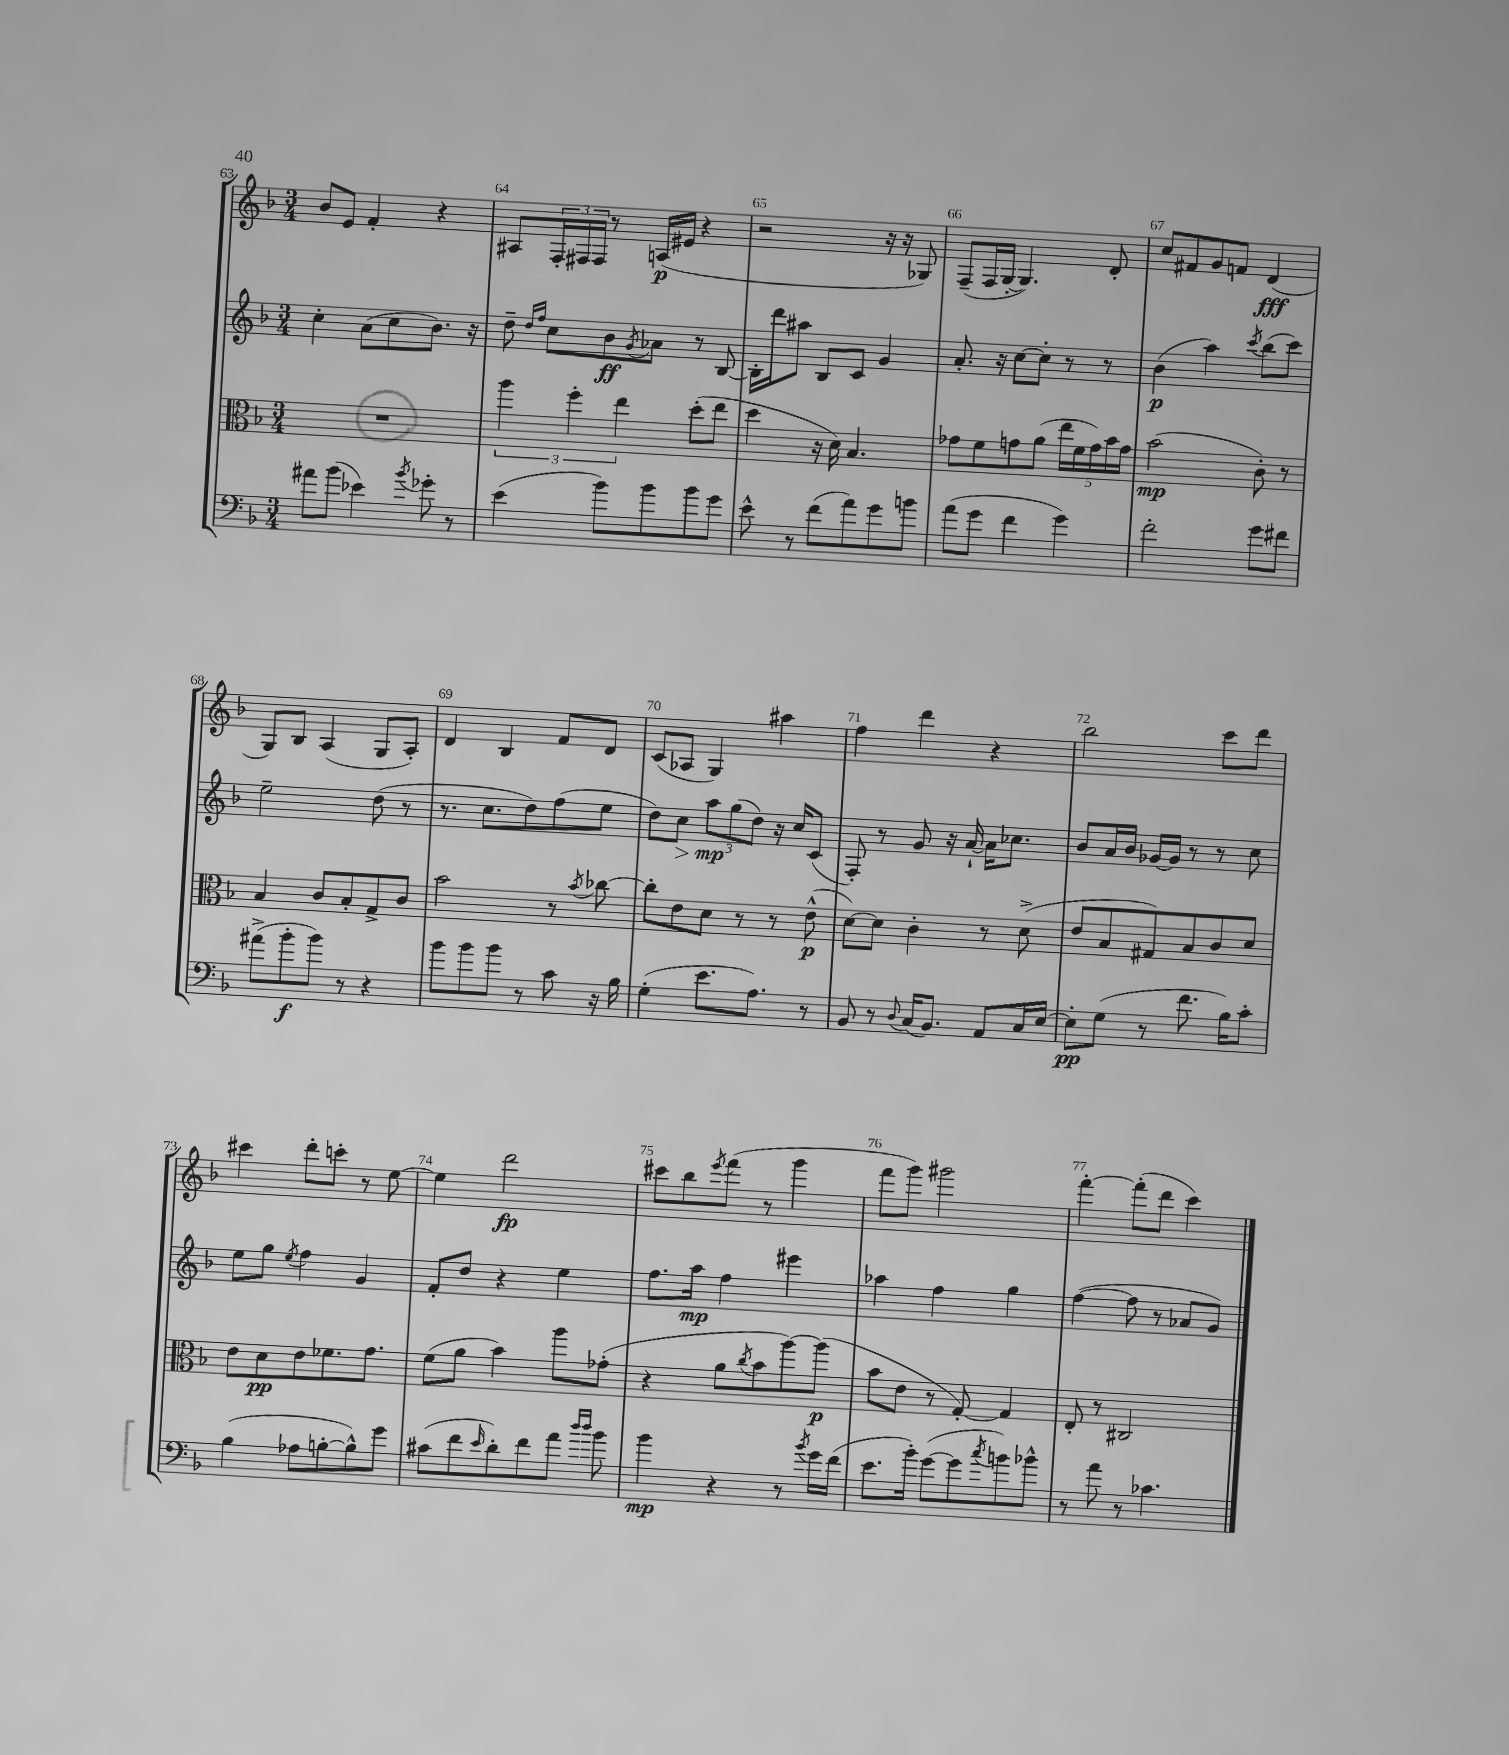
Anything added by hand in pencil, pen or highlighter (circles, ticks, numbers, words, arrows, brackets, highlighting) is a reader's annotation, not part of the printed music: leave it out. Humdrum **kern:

**kern	**kern	**kern	**kern
*staff4	*staff3	*staff2	*staff1
*clefF4	*clefC3	*clefG2	*clefG2
*k[b-]	*k[b-]	*k[b-]	*k[b-]
*M3/4	*M3/4	*M3/4	*M3/4
8a#	2.r	4cc'	8b-
(8b-	.	.	8e
4e-)	.	(8a	4f'
.	.	8cc	.
8qb-	.	.	.
8g-'	.	8.b-)	4r
8r	.	.	.
.	.	16r	.
=	=	=	=
(4e	6aa	8dd~	8A#
.	.	16qqdd	.
.	.	16qqff	.
.	.	8cc	24F'
.	6ff'	.	24F#
.	.	.	24F#
8b-)	.	8b-	8r
.	6ee	.	.
.	.	8qg	.
8b-	.	8a-	(16A
.	.	.	16e#
8b-	(8dd'	8r	4r
8g	8ee	[8B-	.
=	=	=	=
8e^^	4dd	16B-']	2r
.	.	16ddd	.
8r	.	8aa#	.
(8f	16r	8B-	.
.	16d)	.	.
8a)	4.B-	8c	.
8g	.	4g	16r
.	.	.	16r
8b	.	.	8G-)
=	=	=	=
(8a	8g-	8.a'	(8F~
8g	8f	.	16F
.	.	16r	[16G'
4f	8g	[8cc	4.G])
.	(8a	8cc']	.
4g)	20ee	8r	.
.	20f	.	.
.	20g)	.	.
.	.	8r	8d'
.	20b-	.	.
.	20g	.	.
=	=	=	=
2f'	(2b-	(4b-	8cc
.	.	.	8f#
.	.	4aa)	8g
.	.	.	8f
.	.	8qccc	.
8g	8c')	(8bb-	(4d
8f#	8r	8ccc)	.
=	=	=	=
(8a#^	4B-	2ee~	8G)
8b-'	.	.	8B-
8b-)	8c	.	(4A
8r	8B-'	.	.
4r	8G^	(8dd	8G
.	8c	8r	8A')
=	=	=	=
8b-	2b-	8.r	4d
8b-	.	.	.
.	.	8.cc	.
8b-	.	.	4B-
8r	.	8dd)	.
8c	8r	(8ff	8f
.	8qb-	.	.
16r	[8cc-	8ee	8d
16B-	.	.	.
=	=	=	=
(4G'	8cc-']	8dd)	(8c
.	8e	8cc	8A-
8.e	8d	12aa	4G)
.	.	(12gg	.
.	8r	.	.
.	.	12dd)	.
8.A)	.	.	.
.	8r	16r	4aa#
.	.	16cc	.
8r	(8e^^	(8c	.
=	=	=	=
8BB-	[8d)	8F')	4ff
8r	8d]	8r	.
8qqD	.	.	.
(16C	4c'	8g	4ddd
8.BB-)	.	.	.
.	.	16r	.
.	.	[16a`	.
8AA	8r	16a]	4r
.	.	8.cc-	.
16C	(8d^	.	.
[16E	.	.	.
=	=	=	=
8E']	8e	8b-	2bb-
(8G	8B-	16a	.
.	.	16b-	.
8r	8G#)	[16g-	.
.	.	16g-]	.
8.f	8B-	8r	.
.	8c	8r	8ccc
16B-)	.	.	.
8c'	8d	8cc	8ddd
=	=	=	=
(4B-	8e	8ee	4ccc#
.	8d	8gg	.
.	.	8qee	.
8A-	8e	4ff	8ddd'
[8B'	8.f-	.	8ccc'
8B^^])	.	4g	8r
.	8.g	.	.
8g	.	.	[8ee
=	=	=	=
(8c#	(8f	8f'	4ee]
8f	8a	8dd	.
16qqe	.	.	.
8d')	4b-)	4r	2ddd
8f	.	.	.
8a	8aa	4ee	.
16qqdd	.	.	.
16qqdd	.	.	.
8b-	(8g-'	.	.
=	=	=	=
4b-	4r	8.ff	8ccc#
.	.	.	8bb-
.	.	16aa	.
.	.	.	8qeee
4r	8a	4ff	(8fff
.	8qcc	.	.
.	8b-	.	8r
8r	[8aa)	4eee#	4ggg
8qb-	.	.	.
16g	(8aa]	.	.
(16f	.	.	.
=	=	=	=
8.e	8b-	4aa-	8fff
.	8e	.	8ggg)
16b-')	.	.	.
([8g	8r	4ff	2ggg#
8g]	[8G')	.	.
8qcc	.	.	.
8b)	4G]	4gg	.
8b-^^	.	.	.
=	=	=	=
8r	8E'	([4ff	[4fff'
8a	8r	.	.
8r	2C#	8ff]	(8fff']
4.c-	.	8r	8ddd
.	.	8a-	4ccc)
.	.	8g)	.
==	==	==	==
*-	*-	*-	*-
